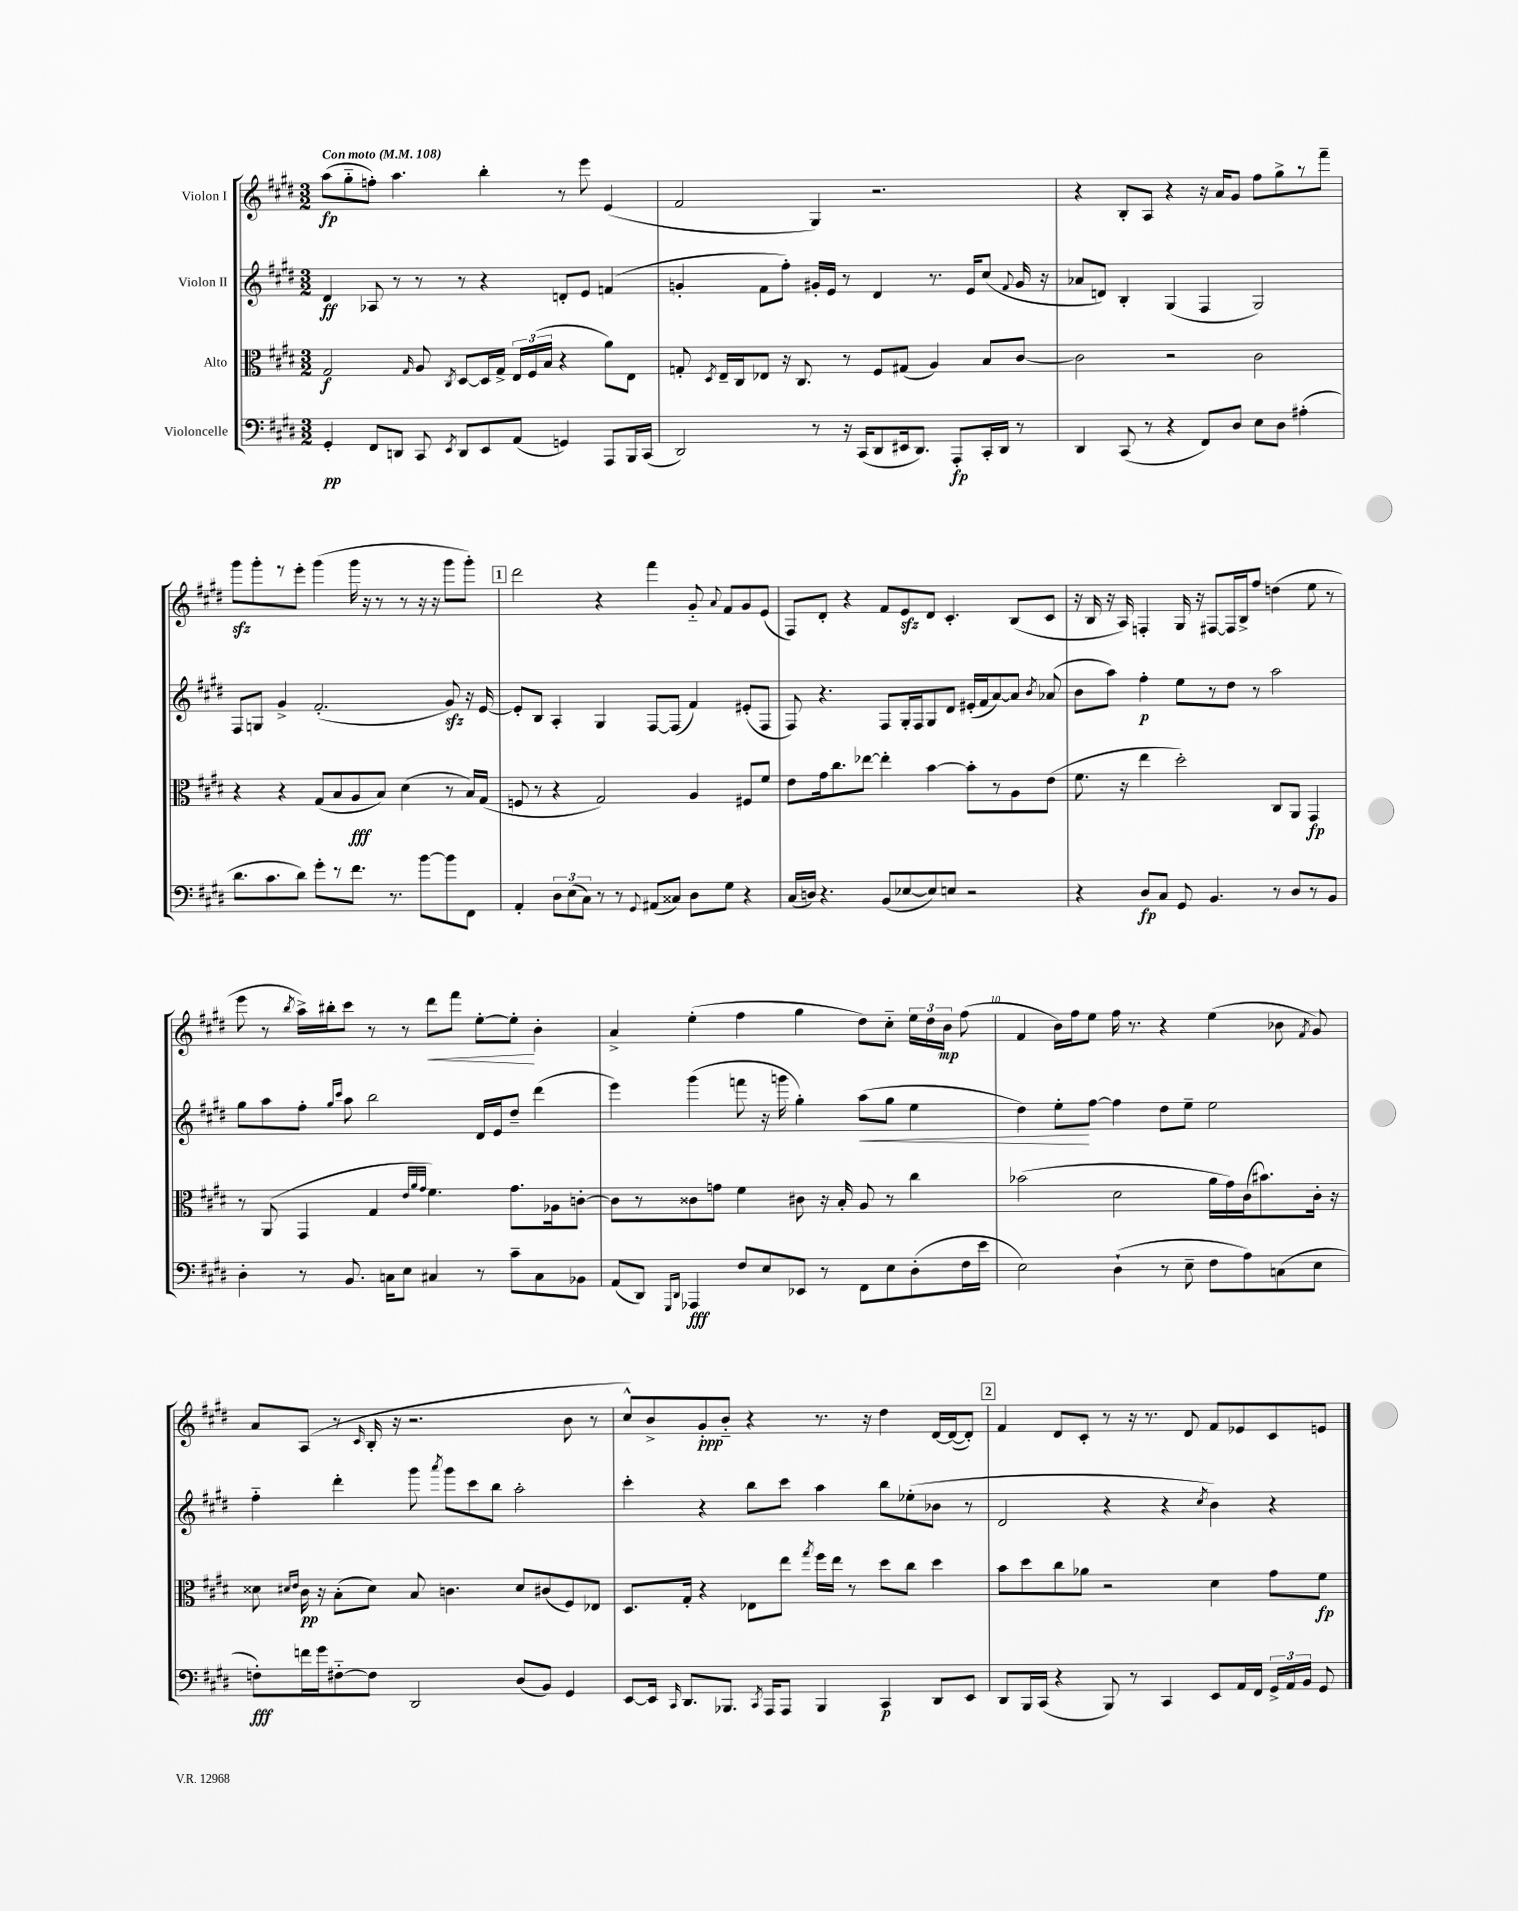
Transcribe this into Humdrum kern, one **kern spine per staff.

**kern	**kern	**kern	**kern
*staff4	*staff3	*staff2	*staff1
*clefF4	*clefC3	*clefG2	*clefG2
*k[f#c#g#d#]	*k[f#c#g#d#]	*k[f#c#g#d#]	*k[f#c#g#d#]
*M3/2	*M3/2	*M3/2	*M3/2
*MM108	*MM108	*MM108	*MM108
4GG#'	2G#	4d#	(8aa
.	.	.	8gg#'~
8FF#	.	8A-	8ff')
8DD	.	8r	4.aa
.	16qqG#	.	.
8CC#	8A	8r	.
8qEE	8qC#	.	.
8DD	[8D#	8r	.
8EE	16D#]	4r	4bb'
.	16G#^	.	.
(8AA	24E	.	.
.	(24F#	.	.
.	24B	.	.
4GG)	4r	8d'	8r
.	.	8e	8eee
8AAA	8a)	(4f	(4e
16BBB	8E	.	.
(16CC#	.	.	.
=	=	=	=
2DD#)	8G'	4g'	2f#
.	8qD#	.	.
.	16E~	.	.
.	16C#	.	.
.	8E-	8f#	.
.	16r	8ff#')	.
.	8.C#	.	.
8r	.	16g#'	4G#)
.	.	16e	.
16r	8r	8r	.
(16CC#	.	.	.
8DD#	8F#	4d#	2.r
16EE#	(8G#	.	.
8.DD#)	.	.	.
.	4A)	8.r	.
8AAA'	.	.	.
.	.	16e	.
16CC#'	8B	(8cc#	.
16DD#	.	.	.
.	.	8qqf#	.
8r	[8c#	16g#	.
.	.	16r	.
=	=	=	=
4DD#	2c#]	8a-	4r
.	.	8d)	.
(8CC#	.	4B'	8B'
8r	.	.	8A
4r	2r	(4G#	4r
8FF#)	.	4F#	16r
.	.	.	16a
8D#	.	.	8g#
8E	2c#	2G#)	8ff#
8D#	.	.	8gg#^
(4A#'	.	.	8r
.	.	.	8fff#~
=	=	=	=
8.d#	4r	8F#	8ggg#
.	.	8G	8ggg#'
8.c#	.	.	.
.	4r	4g#^	8r
8d#)	.	.	8eee'
8g#'	(8G#	(2.f#'	(4ggg#
8r	8B	.	.
8.f#	8A	.	16ggg#
.	.	.	16r
.	8B)	.	8r
8.r	.	.	.
.	(4d#	.	8r
[8b	.	.	16r
.	.	.	16r
8b]	8r	8g#)	8ggg#
8FF#	16B)	16r	8ggg#')
.	(16G#	[16e	.
=	=	=	=
4AA'	8F	8e']	2ddd#
.	8r	8B	.
12D#	4r	4A'	.
(12E	.	.	.
12C#)	.	.	.
8r	2G#)	4G#	4r
8r	.	.	.
8qqGG#	.	.	.
(8AA#	.	[8F#	4fff#
8C##)	.	(8F#]	.
8D#	4A	4f#)	8g#'~
.	.	.	8qqa
8G#	.	.	8f#
4r	8F#	(8e#'	8g#
.	8f#	8F#	(8e
=	=	=	=
(16C#	8e	8F#)	8F#)
16D)	.	.	.
4.r	16g#	4.r	8d#'
.	8.cc#	.	.
.	.	.	4r
.	[8ee-	.	.
(8BB	4ee-']	8F#	8f#
[8E-	.	16G#'	8e
.	.	16F#	.
8E-])	[4b	8G#	8d#
8E	.	8d#	4.c#'
2r	8b']	(16e#'	.
.	.	16f#	.
.	8r	[8a)	.
.	8A	8a]	(8B
.	.	8qb	.
.	(8e	(8a-	8c#
=	=	=	=
4r	8.f#	8b	16r
.	.	.	16B
.	.	8aa)	16r
.	16r	.	16A)
8D#	4ee	4ff#'	4F'
8C#	.	.	.
8GG#	2dd#')	8ee	16G#
.	.	.	16r
4.BB	.	8r	[8F#
.	.	8dd#	16F#]
.	.	.	16B^
.	.	8r	8ff#
8r	8C#	2aa	(4dd
8D#	8AA	.	.
8r	4GG#	.	8ee
8BB	.	.	8r
=	=	=	=
4D#'	8r	8gg#	8eee
.	(8AA	8aa	8r
.	.	.	8qbb
8r	4GG#	8ff#'	16aa^)
.	.	.	16bb#'
.	.	16qqgg#	.
.	.	16qqccc#	.
8.BB	.	8aa	8ccc#
.	4G#	2bb	8r
16C	.	.	.
8E	.	.	8r
.	32qqe	.	.
.	32qqa	.	.
.	32qqg#	.	.
4C#	4.f#)	.	8ddd#
.	.	.	8fff#
8r	.	16d#	[8ee'
.	.	16e	.
8c#~	8.g#	8dd#~	8ee']
8C#	.	(4ddd#	4b'
.	16A-	.	.
8BB-	[8c'	.	.
=	=	=	=
(8AA	8c]	4eee)	4a^
8DD#)	8r	.	.
16qqGGG#	.	.	.
16qqDD#	.	.	.
4AAA-	8c##	(4ggg#	(4ee'
.	8g	.	.
8F#	4f#	8fff	4ff#
8E	.	16r	.
.	.	16ggg	.
8EE-	8c#	4gg#')	4gg#
8r	16r	.	.
.	16B'	.	.
8FF#	8A	(8aa	8dd#)
8E	8r	8gg#	8cc#'~
(8D#'	4cc#	4ee	24ee
.	.	.	24dd#
.	.	.	24b
16F#	.	.	(8ff#
16e	.	.	.
=	=	=	=
2E)	(2b-	4dd#)	4f#
.	.	8ee'	16b)
.	.	.	16ff#
.	.	[8ff#	8ee
(4D#`	2d#	4ff#]	16ff#
.	.	.	8.r
8r	.	8dd#	4r
8E~	.	8ee~	.
8F#	16a	2ee	(4ee
.	16g#)	.	.
8A)	(16c#	.	.
.	8.b#)	.	.
(8C	.	.	8b-
.	.	.	8qf#
8E	16c#'	.	8g#)
.	16r	.	.
=	=	=	=
8F')	8d##	4ff#'~	8a
.	16qqd#	.	.
.	16qqe	.	.
16f	16c#	.	(8A
16g#	16r	.	.
[8F#'~	(8B'	4ddd#'	8r
.	.	.	16qqc#
8F#]	8d#)	.	16B'
.	.	.	16r
2DD#	8B	8ggg#	2.r
.	.	8qaaa	.
.	4.c	8ggg#	.
.	.	8ccc#	.
.	.	8bb	.
(8D#	8d#	2aa'	.
8BB)	(8c#	.	.
4GG#	8F#)	.	8b
.	8E-	.	8r
=	=	=	=
[8EE	8.D#	4ccc#'	8cc#^^)
16EE]	.	.	8b^
16qqCC#	.	.	.
8.DD#	16G#'	.	.
.	4r	4r	8g#'
8.BBB-	.	.	8b'~
.	8E-	8bb	4r
8qCC#	.	.	.
16AAA	.	.	.
8AAA	8ee	8ccc#	.
.	8qgg#	.	.
4BBB-	16ff#	4aa	8.r
.	16ee	.	.
.	8r	.	.
.	.	.	16r
4CC#	8dd#	8bb	4dd#
.	8cc#	(8ee-'	.
8DD#	4dd#	8b-	[16d#
.	.	.	(16d#_
8EE	.	8r	8d#'])
=	=	=	=
8DD#	8b	2d#	4f#
16BBB	8dd#	.	.
(16CC#	.	.	.
4r	8cc#	.	8d#
.	8a-	.	8c#'
8BBB)	2r	4r	8r
8r	.	.	16r
.	.	.	8.r
4CC#	.	4r	.
.	.	.	8d#
.	.	8qcc#	.
8EE	4d#	4b)	8f#
16AA	.	.	8e-
16FF#	.	.	.
24GG#^	8g#	4r	8c#
24AA	.	.	.
24BB	.	.	.
8GG#	8f#	.	8e
==	==	==	==
*-	*-	*-	*-
